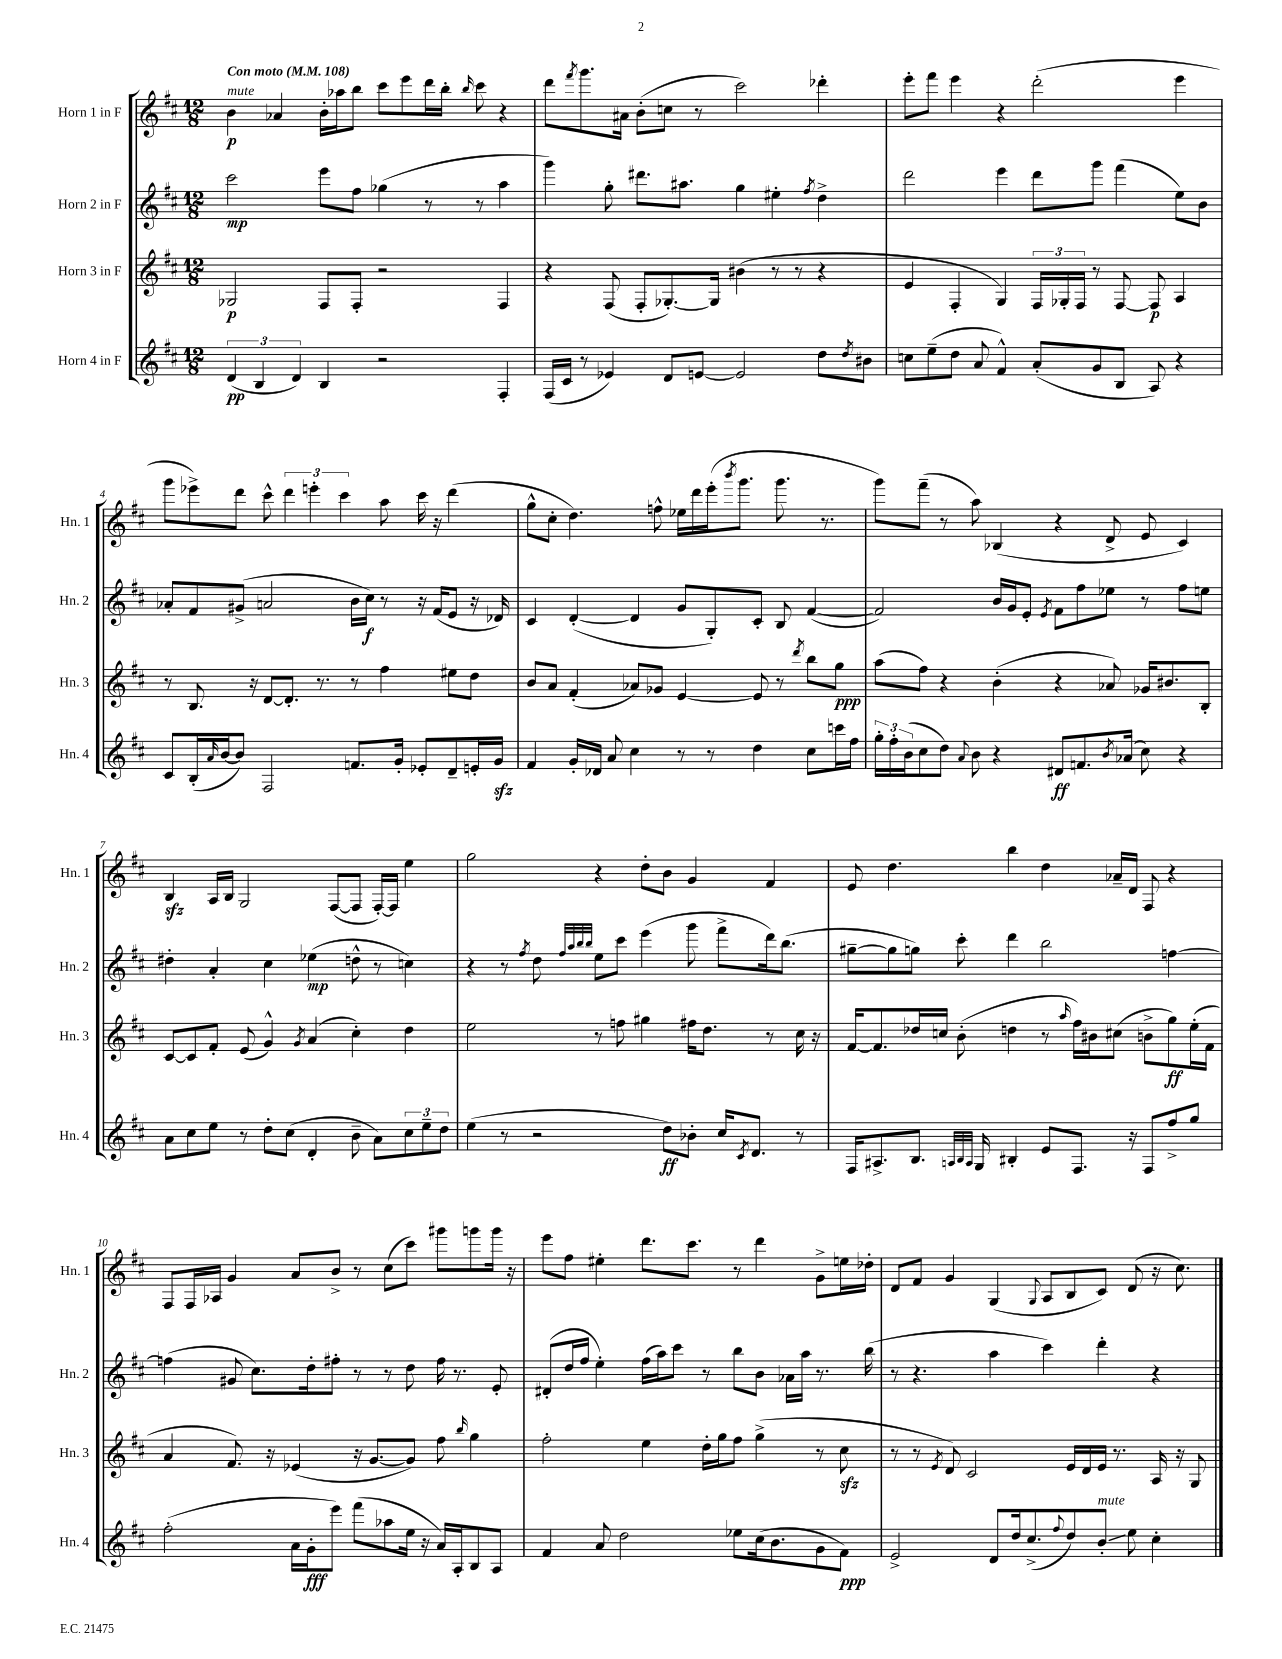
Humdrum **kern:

**kern	**kern	**kern	**kern
*staff4	*staff3	*staff2	*staff1
*clefG2	*clefG2	*clefG2	*clefG2
*k[f#c#]	*k[f#c#]	*k[f#c#]	*k[f#c#]
*M12/8	*M12/8	*M12/8	*M12/8
*MM108	*MM108	*MM108	*MM108
(6d	2G-	2ccc#	4b
6B	.	.	.
.	.	.	4a-
6d)	.	.	.
4B	8F#	8eee	16b'
.	.	.	16aa-
.	8F#'	8ff#	8bb
2r	2r	(4gg-	8ccc#
.	.	.	8eee
.	.	8r	16ddd
.	.	.	16bb'
.	.	.	16qqbb
.	.	8r	8ccc#
4F#'	4F#	4aa	4r
=	=	=	=
(16F#	4r	4ggg)	8ddd
16c#	.	.	.
.	.	.	8qfff#
8r	.	.	8.ggg
4e-)	(8F#	8gg'	.
.	.	.	16a#
.	8F#'	8.ddd#	(8b'
8d	[8.G-')	.	8cc
.	.	8.aa#	.
[8e	.	.	8r
.	16G-]	.	.
2e]	(4b#	4gg	2ccc#)
.	8r	4ee#'	.
.	8r	.	.
.	.	8qff#	.
8dd	4r	4dd^	4ddd-'
8qdd	.	.	.
8b#	.	.	.
=	=	=	=
8cc	4e	2ddd	8eee'
(8ee~	.	.	8fff#
8dd	4F#'	.	4eee
8a	.	.	.
4f#^^)	4G)	4eee	4r
(8a'	24F#	8ddd	(2ddd'
.	24G-'	.	.
.	24F#	.	.
8g	8r	8ggg	.
8B	[8F#	(4fff#	.
8A)	8F#]	.	.
4r	4A	8ee)	4eee
.	.	8b	.
=	=	=	=
8c#	8r	8a-'	8ggg
(16B'	8.B	8f#	8eee-^)
16qqa	.	.	.
[16b	.	.	.
8b])	.	(8g#^	8ddd
.	16r	.	.
2F#	[8d	2a	8ccc#^^
.	8.d']	.	6ddd
.	.	.	6eee'
.	8.r	.	.
.	.	.	6ccc#
8.f	8r	16b	.
.	.	16cc#)	.
.	4ff#	8r	8aa
16g'	.	.	.
8e-'	.	16r	16ccc#
.	.	(16f#	16r
8d~	8ee#	8e	(4ddd
16e'	8dd	16r	.
16g	.	16d-)	.
=	=	=	=
4f#	8b	4c#	8gg^^
.	8a	.	8cc#'
16g'	(4f#'	([4d'	4.dd)
16d-	.	.	.
8a	.	.	.
4cc#	8a-)	4d]	.
.	8g-	.	8ff^^
8r	[4e	8g	16ee-
.	.	.	16ddd
8r	.	8G')	(16eee'
.	.	.	8qbbb
.	.	.	8.ggg
4dd	8e]	8c#'	.
.	8r	8B	8.ggg
.	8qddd	.	.
8cc#	8bb	([4f#	.
.	.	.	8.r
16ccc	8gg	.	.
16ff#	.	.	.
=	=	=	=
24gg'	(8aa	2f#])	8ggg)
24ff#'	.	.	.
(24b	.	.	.
8cc#	8ff#)	.	(8fff#~
8dd)	4r	.	8r
8qqa	.	.	.
8b	.	.	8aa)
4r	(4b'	16b	(4B-
.	.	16g	.
.	.	8e'	.
.	.	8qe	.
8d#	4r	8f#	4r
8.f	.	8ff#	.
.	8a-)	8ee-	8d^
8qb	.	.	.
(16a-	.	.	.
8cc#)	16g-	8r	8e
.	8.b#	.	.
4r	.	8ff#	4c#)
.	8B'	8ee	.
=	=	=	=
8a	[8c#	4dd#'	4B
8cc#	8c#]	.	.
8ee	8f#'	4a'	16A
.	.	.	16B
8r	(8e	.	2G
8dd'	4g^^)	4cc#	.
(8cc#	.	.	.
.	8qg	.	.
4d'	(4a	(4ee-	.
.	.	.	([8F#
8b~	4cc#')	8dd^^	8F#]
8a)	.	8r	[16F#')
.	.	.	16F#]
12cc#	4dd	4cc)	4ee
12ee~	.	.	.
12dd	.	.	.
=	=	=	=
(4ee	2ee	4r	2gg
8r	.	8r	.
.	.	8qff#	.
2r	.	8dd	.
.	.	32qqff#	.
.	.	32qqaa	.
.	.	32qqbb	.
.	.	32qqbb	.
.	8r	8ee	4r
.	8ff	8ccc#	.
.	4gg#	(4eee	8dd'
8dd)	.	.	8b
8b-'	16ff#	8ggg	4g
.	8.dd	.	.
16cc#	.	8fff#^	.
8qc#	.	.	.
8.d	.	.	.
.	8r	16ddd)	4f#
.	.	(8.bb	.
8r	16cc#	.	.
.	16r	.	.
=	=	=	=
16F#	[16f#	[8gg#~	8e
8.A#^	8.f#]	.	.
.	.	8gg#]	4.dd
8.B	16dd-	8gg)	.
.	16cc	.	.
.	(8b'	8ccc#'	.
32qqA	.	.	.
32qqB	.	.	.
32qqA	.	.	.
16G	.	.	.
4B#'	4dd	4ddd	4bb
8e	8r	2bb	4dd
.	16qqaa	.	.
8.F#	16ff#)	.	.
.	16b#	.	.
.	(8cc#	.	16a-~
16r	.	.	16d
8F#	8b^	.	8F#
8ff#^	8gg)	[4ff	4r
8gg	(16ee'	.	.
.	16f#	.	.
=	=	=	=
(2ff#'	4a	(4ff]	8F#
.	.	.	16F#
.	.	.	16A-
.	8.f#)	8g#	4g
.	.	8.cc#)	.
.	16r	.	.
16a	(4e-	.	8a
16g'	.	16dd'	.
8eee)	.	8ff#'	8b^
(8fff#	16r	8r	8r
.	[8.g	.	.
8aa-	.	8r	(8cc#
16ee	8g])	8dd	8ccc#)
16r	.	.	.
16a)	8ff#	16ff#	8ggg#
16A'	.	8.r	.
.	16qqbb	.	.
8B	4gg	.	8ggg
8A	.	8e'	16ggg
.	.	.	16r
=	=	=	=
4f#	2ff#'	(8d#'	8eee
.	.	16dd	8ff#
.	.	16ff#	.
8a	.	4ee')	4ee#'
2dd	.	.	.
.	4ee	(16ff#	8.ddd
.	.	16aa)	.
.	.	8ccc#	.
.	.	.	8.ccc#
.	16dd'	8r	.
.	16gg	.	.
8ee-	8ff#	8bb	8r
(16cc#	(4gg^	8b	4ddd
8.b	.	.	.
.	.	16a-	.
.	.	16aa	.
8g	8r	8.r	8g^
8f#)	8cc#	.	16ee
.	.	(16bb	16dd-'
=	=	=	=
2e^	8r	8r	8d
.	8r	4.r	8f#
.	8qe	.	.
.	8d)	.	4g
.	2c#	.	.
8d	.	4aa	(4G
16dd	.	.	.
(8.cc#^	.	.	.
.	.	.	8qqG
.	.	4ccc#)	8A
8qqff#	.	.	.
8dd)	16e	.	8B
.	16d	.	.
8b'	16e	4ddd'	8c#)
.	8.r	.	.
8ee	.	.	(8d
4cc#'	16A	4r	16r
.	16r	.	8.cc#)
.	8G	.	.
==	==	==	==
*-	*-	*-	*-
